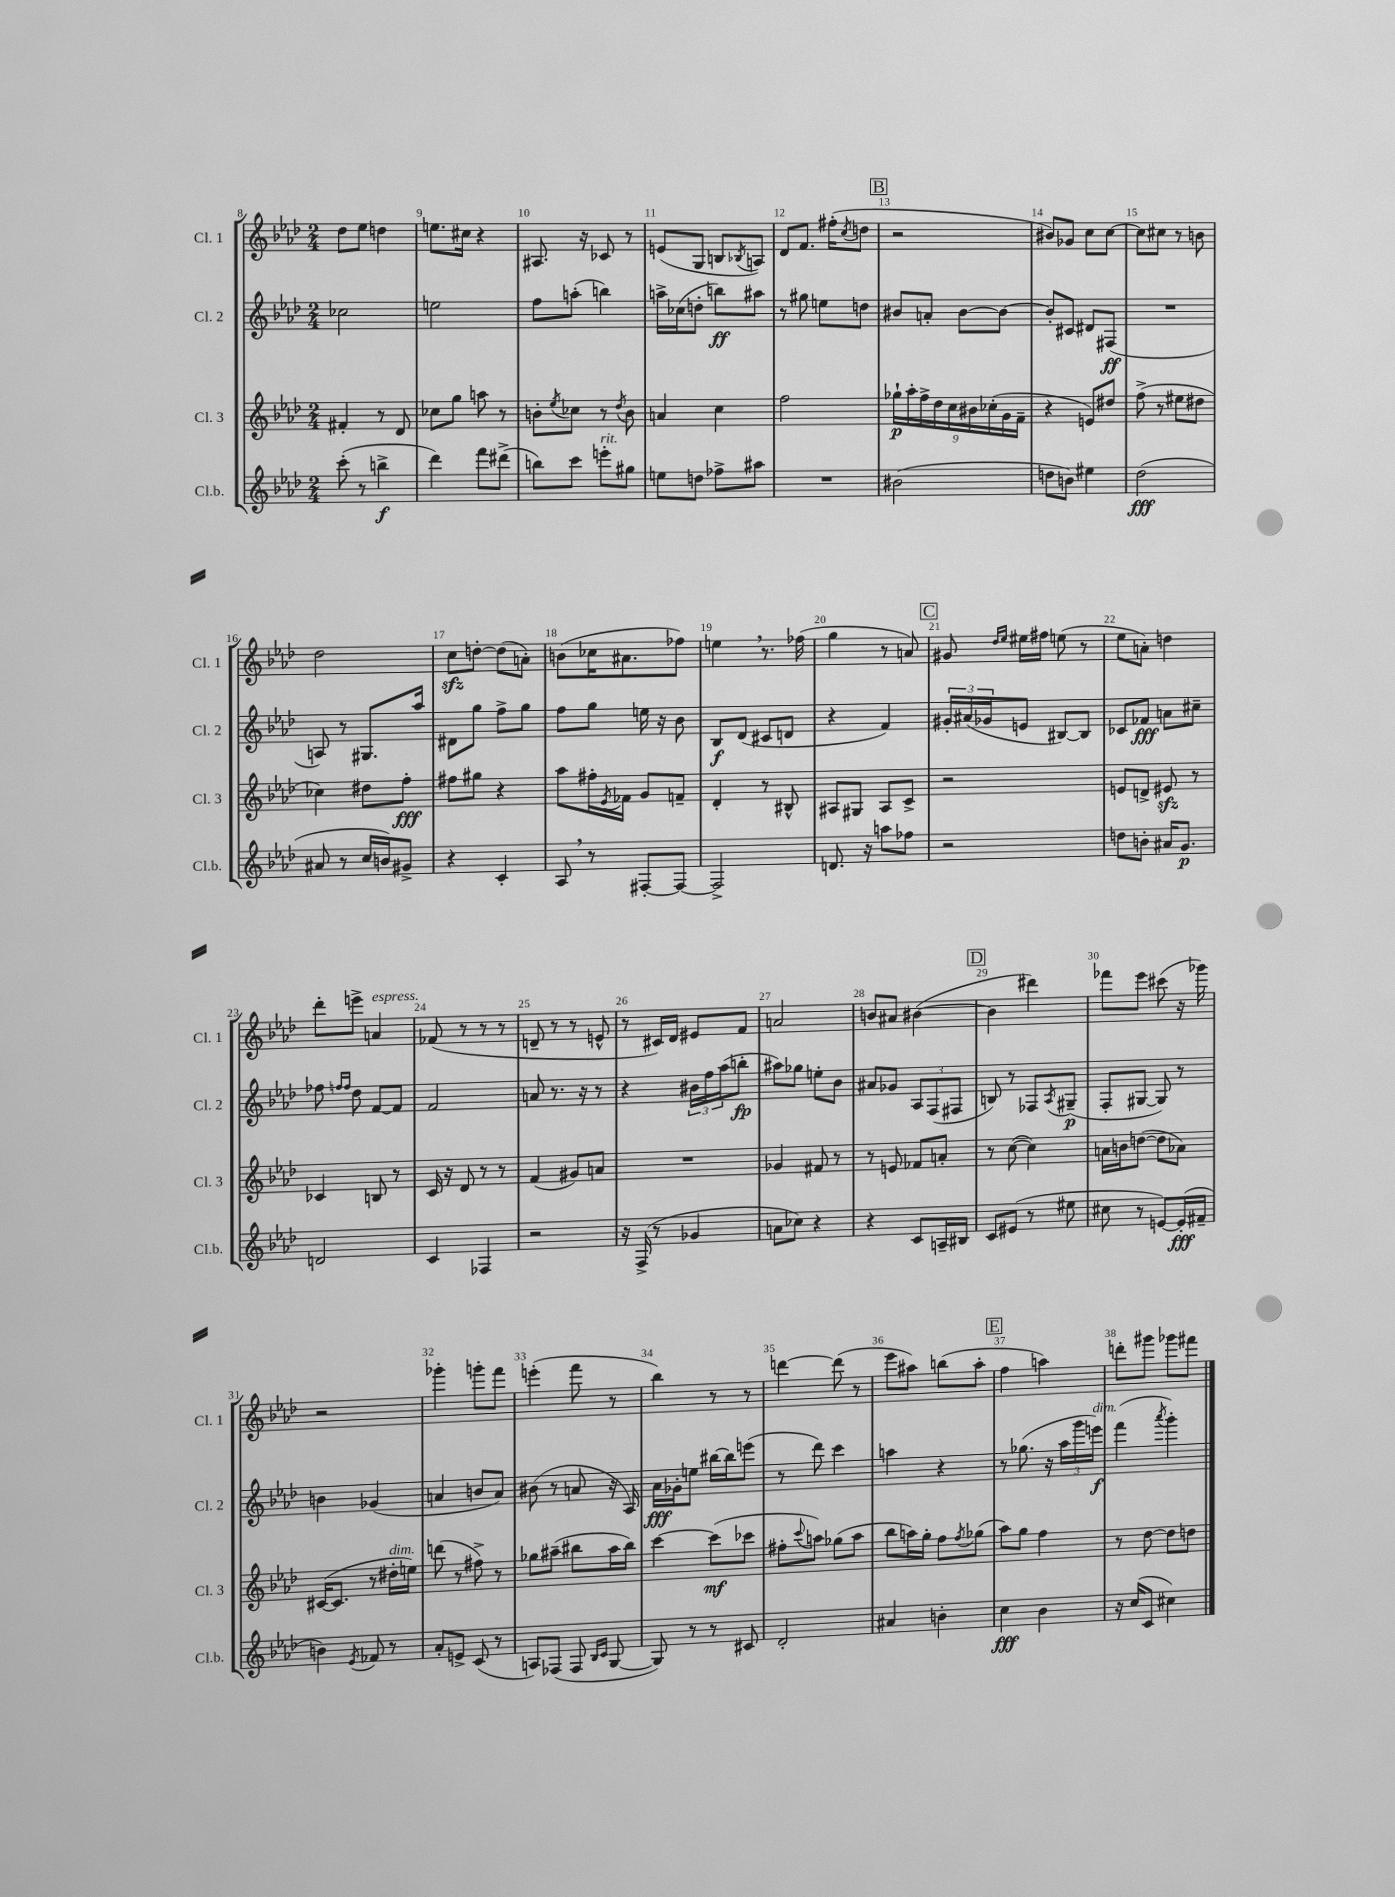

**kern	**dynam	**kern	**dynam	**kern	**dynam	**kern
*part4	*part4	*part3	*part3	*part2	*part2	*part1
*staff4	*staff4	*staff3	*staff3	*staff2	*staff2	*staff1
*I"Cl.b.	*	*I"Cl. 3	*	*I"Cl. 2	*	*I"Cl. 1
*I'Cl.b.	*	*I'Cl. 3	*	*I'Cl. 2	*	*I'Cl. 1
*clefG2	*	*clefG2	*	*clefG2	*	*clefG2
*k[b-e-a-d-]	*	*k[b-e-a-d-]	*	*k[b-e-a-d-]	*	*k[b-e-a-d-]
*M2/4	*	*M2/4	*	*M2/4	*	*M2/4
=8	=8	=8	=8	=8	=8	=8
(8ccc'\	.	4f#X'/	.	2cc-X\	.	8dd-\L
8r	.	.	.	.	.	8ee-\J
4bbn^\	f	8r	.	.	.	4ddn\
.	.	8d-/	.	.	.	.
=9	=9	=9	=9	=9	=9	=9
4ddd-\)	.	8cc-X\L	.	2een\	.	8.een\L
.	.	8gg\J	.	.	.	.
.	.	.	.	.	.	16cc#X\Jk
8fff\L	.	8aan\	.	.	.	4r
(8ddd#X^\J	.	8r	.	.	.	.
=10	=10	=10	=10	=10	=10	=10
8bbn\L)	.	8bn'\L	.	8ff\L	.	8.A#X/
.	.	8qee-/	.	.	.	.
8ccc\J	.	8cc-X\J	.	(8aan'\J	.	.
.	.	.	.	.	.	16r
!LO:TX:a:i:t=rit.	!	!	!	!	!	!
8eeen'\L	.	8r	.	4bbn\)	.	8c-X/
.	.	8qdd-/	.	.	.	.
8gg#X\J	.	8b\	.	.	.	8r
=11	=11	=11	=11	=11	=11	=11
8een\L	.	4an/	.	16aan^\LL	.	(8en/L
.	.	.	.	(16cc-X\J	.	.
8ddn\J	.	.	.	8ddn'\J	.	8G/J
8ff-X^\L	.	4cc\	.	8bbn\L)	ff	8Bn/L
.	.	.	.	.	.	8qB-X/
8aa#X\J	.	.	.	8aa#X\J	.	8An/J)
=12	=12	=12	=12	=12	=12	=12
2r	.	2ff\	.	8r	.	8d-/L
.	.	.	.	8gg#X\	.	8.f/J
.	.	.	.	8een\L	.	.
.	.	.	.	.	.	(16ff#X'\KL
.	.	.	.	.	.	8qcc/
.	.	.	.	8ddn\J	.	8ddn\J
!!LO:REH:place=s1:t=B
=13	=13	=13	=13	=13	=13	=13
(2b#X\	.	18gg-X`\LL	p	8b#X/L	.	2r
.	.	18aa-'\	.	.	.	.
.	.	18ff^\	.	.	.	.
.	.	.	.	8an'/J	.	.
.	.	18dd-\	.	.	.	.
.	.	18cc\	.	.	.	.
.	.	.	.	[8b#\L	.	.
.	.	18b#X\	.	.	.	.
.	.	(18cc-X'\	.	.	.	.
.	.	.	.	8b#\J_	.	.
.	.	18g\	.	.	.	.
.	.	18f~\JJ	.	.	.	.
=14	=14	=14	=14	=14	=14	=14
8ddn\L	.	4r	.	8b#'/L]	.	8b#X/L)
8bn\J)	.	.	.	8c#X/J	.	8g-X/J
4ee#X\	.	8en/L)	.	8d#X/L	.	8cc\L
.	.	8dd#X/J	.	(8F#X/J	ff	[8cc\J
=15	=15	=15	=15	=15	=15	=15
(2dd-\	fff	(8ff^\	.	2r	.	8cc\L]
.	.	8r	.	.	.	8cc#X\J
.	.	8ee#X\L	.	.	.	8r
.	.	8dd#X\J	.	.	.	8bn\
!!LO:LB:g=z
=16	=16	=16	=16	=16	=16	=16
8a#X/	.	4cc-X\)	.	8An/)	.	2dd-\
8r	.	.	.	8r	.	.
16cc/LL	.	8dd#X\L	.	8.G#X/L	.	.
16bn/J)	.	.	.	.	.	.
8g#X^/J	.	8ff'\J	fff	.	.	.
.	.	.	.	16aa-/Jk	.	.
=17	=17	=17	=17	=17	=17	=17
4r	.	8ff#X\L	.	8d#X\L	.	8cczz\L
.	.	8gg#X\J	.	8gg\J	.	[8ddn'\J
4c'/	.	4r	.	8ff^\L	.	(8dd\L]
.	.	.	.	8gg\J	.	8an'\J)
=18	=18	=18	=18	=18	=18	=18
8A-,/	.	8aa-\L	.	8ff\L	.	(8bn\L
8r	.	16ff#X'\L	.	8gg\J	.	16cc-X\K
.	.	8qe-/	.	.	.	.
.	.	16f-X\JJ	.	.	.	8.a#X\
[8F#X'/L	.	8g/L	.	16een\	.	.
.	.	.	.	16r	.	.
8F#/J_	.	8fn~/J	.	8b-\	.	8ff-X\J)
=19	=19	=19	=19	=19	=19	=19
2F#^/]	.	4d-'/	.	8B-/L	f	4een,\
.	.	.	.	(8d-/J	.	.
.	.	8r	.	8c#X/L	.	8.r
.	.	8B#X^^/	.	8dn/J	.	.
.	.	.	.	.	.	(16ff-X\
=20	=20	=20	=20	=20	=20	=20
8.dn/	.	8A#X/L	.	4r	.	4gg\
.	.	8G#X/J	.	.	.	.
16r	.	.	.	.	.	.
8aan\L	.	8A#/L	.	4f/)	.	8r
8ff-X\J	.	8c^/J	.	.	.	8an/)
!!LO:REH:place=s1:t=C
=21	=21	=21	=21	=21	=21	=21
2r	.	2r	.	24g#X'/LL	.	8g#X/
.	.	.	.	(24a#X/	.	.
.	.	.	.	24g-X/J	.	.
.	.	.	.	.	.	16qqdd-/LL
.	.	.	.	.	.	16qqee-/JJ
.	.	.	.	8en/J	.	16ee#X\LL
.	.	.	.	.	.	16ff#X\JJ
.	.	.	.	[8B#X/L)	.	(8een\
.	.	.	.	8B#/J]	.	8r
=22	=22	=22	=22	=22	=22	=22
8ddn\L	.	8en/L	.	8c-X/L	.	8ee-\L
8bn'\J	.	8dn^/J	.	8f-X/J	fff	8an'\J)
16a#X/KL	.	8e#Xzz/	.	8an\L	.	4ddn\
8.g/J	p	.	.	.	.	.
.	.	8r	.	8cc#X~\J	.	.
!!LO:LB:g=z
=23	=23	=23	=23	=23	=23	=23
2dn/	.	4c-X/	.	8ff-X\	.	8ddd-'\L
.	.	.	.	16qqffn/LL	.	.
.	.	.	.	16qqff/JJ	.	.
.	.	.	.	8dd-\	.	8eeen^\J
!	!	!	!	!	!	!LO:TX:a:i:t=espress.
.	.	8Bn/	.	[8f/L	.	4an/
.	.	8r	.	8f/J]	.	.
=24	=24	=24	=24	=24	=24	=24
4c/	.	16c/	.	2f/	.	(8f-X/
.	.	16r	.	.	.	.
.	.	8d-/	.	.	.	8r
4F-X/	.	8r	.	.	.	8r
.	.	8r	.	.	.	8r
=25	=25	=25	=25	=25	=25	=25
2r	.	(4f/	.	8an/	.	8dn~/
.	.	.	.	8.r	.	8r
.	.	8g#X/L)	.	.	.	8r
.	.	.	.	16r	.	.
.	.	8an/J	.	8r	.	8en^^/
=26	=26	=26	=26	=26	=26	=26
16r	.	2r	.	4r	.	8r
(16F^/	.	.	.	.	.	.
8r	.	.	.	.	.	16c#X/LL)
.	.	.	.	.	.	16d-/JJ
4g-X/	.	.	.	24b#X\LL	.	8e#X/L
.	.	.	.	24ff\	.	.
.	.	.	.	(24aa-\J	.	.
.	.	.	.	8bbn'\J	fp	8f/J
=27	=27	=27	=27	=27	=27	=27
8an\L	.	4g-X/	.	8aa#X\L)	.	2an/
8cc-X\J)	.	.	.	8gg-X\J	.	.
4r	.	8f#X/	.	8een'\L	.	.
.	.	8r	.	8b-\J	.	.
=28	=28	=28	=28	=28	=28	=28
4r	.	8r	.	8a#X/L	.	8bn/L
.	.	8en/	.	8g-X/J	.	8a#X/J
8c/L	.	8f-X/L	.	12A-/L	.	([4b#X\
.	.	.	.	(12F/	.	.
16An~/L	.	8an'/J	.	.	.	.
.	.	.	.	12F#X/J	.	.
16B#X/JJ	.	.	.	.	.	.
!!LO:REH:place=s1:t=D
=29	=29	=29	=29	=29	=29	=29
8c/L	.	8r	.	8Bn/)	.	4b#\]
(8e#X/J	.	([8cc\	.	8r	.	.
8r	.	4cc\])	.	8F-X/L	.	4ddd#X\)
.	.	.	.	8qA-/	.	.
8ee#X\	.	.	.	(8G#X~/J	p	.
=30	=30	=30	=30	=30	=30	=30
8cc#X\	.	16an\LL	.	8F'/L	.	8fff-X\L
.	.	16bn\J	.	.	.	.
8r	.	([8ddn\J	.	[8G#X/J	.	8eee-\J
[8en/L)	.	8dd\L]	.	8G#/])	.	(8ccc#X\
(16e'/L]	fff	8a-X\J)	.	8r	.	16r
16f#X~/JJ	.	.	.	.	.	16ggg-X\)
!!LO:LB:g=z
=31	=31	=31	=31	=31	=31	=31
4bn\)	.	([16c#X/KL	.	4bn\	.	2r
.	.	8.c#/J]	.	.	.	.
8qe-/	.	.	.	.	.	.
8f-X/	.	8r	.	(4g-X/	.	.
!	!	!LO:TX:a:i:t=dim.	!	!	!	!
8r	.	16dd#X'\LL	.	.	.	.
.	.	16een\JJ)	.	.	.	.
=32	=32	=32	=32	=32	=32	=32
8a-'/L	.	(8dddn\	.	4an/	.	4ggg-X'\
8en^/J	.	8r	.	.	.	.
(8c/	.	8ff#X^\)	.	8bn/L	.	8gggn'\L
8r	.	8r	.	8a/J)	.	8fff\J
=33	=33	=33	=33	=33	=33	=33
8An/L)	.	8gg-X\L	.	(8b#X\	.	(4eeen'\
(8F-X/J	.	(8aa#X~\J	.	8r	.	.
8F-/	.	8bb#X\L	.	8an/	.	8fff\
16qqB-/LL	.	.	.	.	.	.
16qqc/JJ	.	.	.	.	.	.
[8G/	.	16aa#\L	.	16r	.	8r
.	.	16bb#\JJ)	.	16A-/)	.	.
=34	=34	=34	=34	=34	=34	=34
8G/])	.	[4ccc\	.	16a-\LL	fff	4bb-\)
.	.	.	.	16g-X'\J	.	.
8r	.	.	.	8een\J	.	.
8r	.	(8ccc\L]	mf	[16bb#X\LL	.	8r
.	.	.	.	16bb#\J]	.	.
8c#X/	.	8ccc-X\J	.	(8eeen\J	.	8r
=35	=35	=35	=35	=35	=35	=35
2d-'/	.	8ff#X'\L	.	8r	.	[4dddn\
.	.	8qqccc/	.	.	.	.
.	.	8aan\J)	.	8ddd-\)	.	.
.	.	(8gg-X\L	.	4ccc\	.	(8ddd\]
.	.	8aa\J	.	.	.	8r
=36	=36	=36	=36	=36	=36	=36
4a#X/	.	8bb-\L	.	4aan\	.	8eee-\L
.	.	16aan\L)	.	.	.	8aa#X\J)
.	.	16gg'\JJ	.	.	.	.
4bn'\	.	8ff\L	.	4r	.	(8bbn\L
.	.	8qff/	.	.	.	.
.	.	(8gg-X\J	.	.	.	8aa#'\J
!!LO:REH:place=s1:t=E
=37	=37	=37	=37	=37	=37	=37
4cc\	fff	8aa-\L)	.	8r	.	4ff\
.	.	8gg\J	.	(8.gg-X\	.	.
4b-\	.	4ff\	.	.	.	4aan\)
.	.	.	.	16r	.	.
.	.	.	.	24aa-\LL	.	.
.	.	.	.	24ggg\	.	.
!	!	!	!	!LO:TX:a:i:t=dim.	!	!
.	.	.	.	24eeen\JJ)	f	.
=38	=38	=38	=38	=38	=38	=38
16r	.	8r	.	(4fff\	.	8dddn'\L
(16cc/KL	.	.	.	.	.	.
8c/J	.	[8dd-\	.	.	.	8ggg#X\J
.	.	.	.	8qaaa-/	.	.
4cc#X\)	.	8dd-\L]	.	4ggg'\)	.	8ggg-X\L
.	.	8ddn\J	.	.	.	8fff#X\J
==	==	==	==	==	==	==
*-	*-	*-	*-	*-	*-	*-
